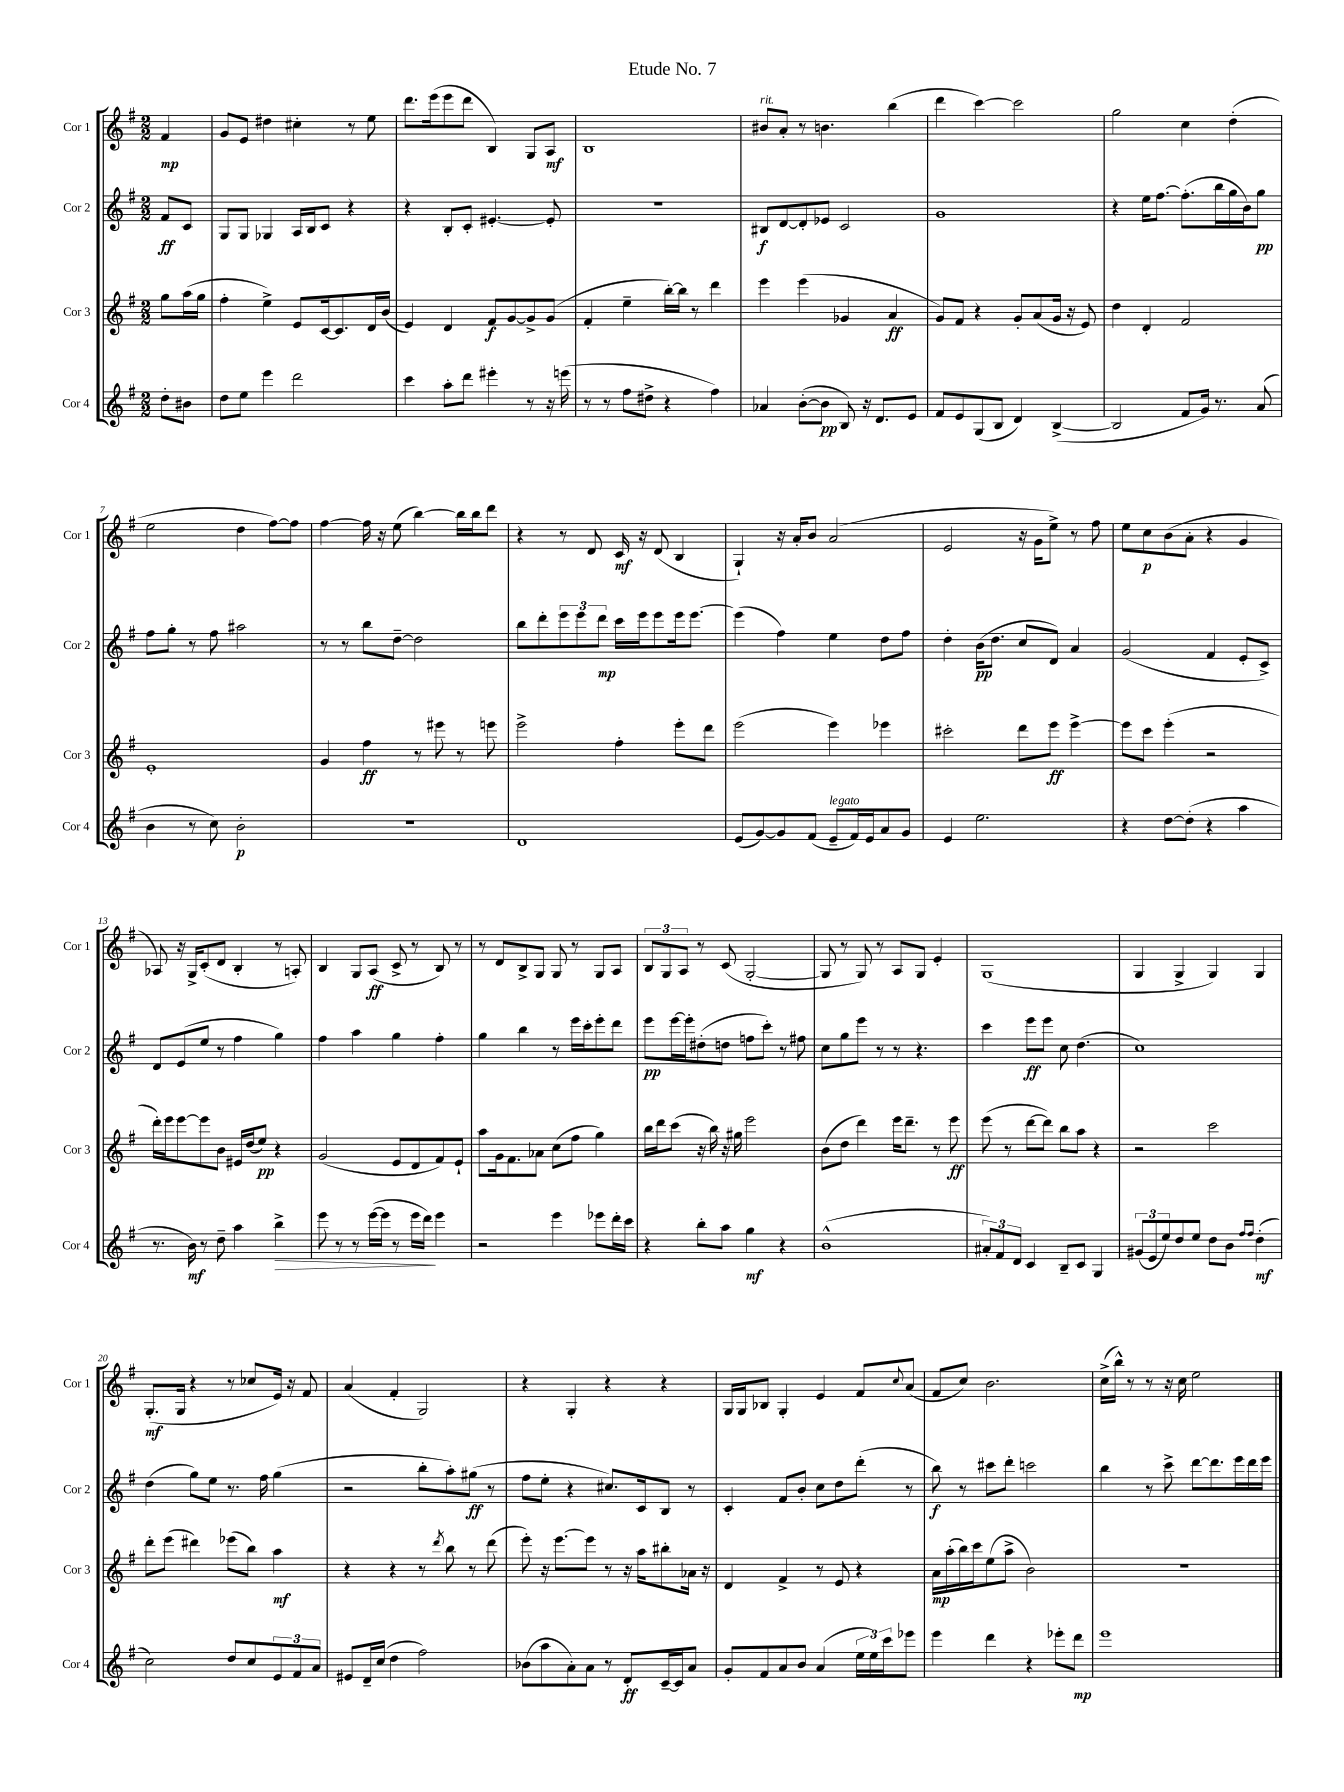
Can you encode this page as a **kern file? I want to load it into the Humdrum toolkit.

**kern	**kern	**kern	**kern
*staff4	*staff3	*staff2	*staff1
*clefG2	*clefG2	*clefG2	*clefG2
*k[f#]	*k[f#]	*k[f#]	*k[f#]
*M2/2	*M2/2	*M2/2	*M2/2
8dd'\L	8gg\L	8f#/L	4f#/
8b#\J	(16aa\L	8c/J	.
.	16gg\JJ	.	.
=	=	=	=
8dd\L	4ff#'\	8G/L	8g/L
8ee\J	.	8G/J	8e/J
4eee\	4ee^\)	4G-/	4dd#\
2ddd\	8e/L	16A/LL	4cc#'\
.	.	16B/J	.
.	[16c/k	8c/J	.
.	8.c/]	.	.
.	.	4r	8r
.	16d/L	.	8ee\
.	(16b/JJ	.	.
=	=	=	=
4ccc\	4e/)	4r	8.ddd\L
.	.	.	(16eee\k
8aa'\L	4d/	8B'/L	8eee\
8ddd\J	.	8c'/J	8ddd\J
4eee#'\	8f#/L	[4.e#'/	4B/)
.	[8g/	.	.
8r	8g^/]	.	8G/L
16r	(8g/J	8e#'/]	8A/J
(16eee\	.	.	.
=	=	=	=
8r	4f#'/	1r	1B
8r	.	.	.
8ff#\L	4ee~\	.	.
8dd#^\J	.	.	.
4r	[16bb'\LL)	.	.
.	16bb\]JJ	.	.
.	8r	.	.
4ff#\)	4ddd\	.	.
=	=	=	=
4a-/	4eee\	8B#/L	8b#/L
.	.	[8d/	8a'/J
([8b'\L	(4eee\	8d'/]	8r
8b\]J	.	8e-/J	4.b\
8B/)	4g-/	2c/	.
16r	.	.	.
8.d/L	.	.	.
.	4a/	.	(4bb\
8e/J	.	.	.
=	=	=	=
8f#/L	8g/L)	1g	4ddd\
8e/	8f#/J	.	.
(8G/	4r	.	[4ccc\)
8B/J	.	.	.
4d/)	8g'/L	.	2ccc\]
.	(8a/	.	.
([4B^/	16g/Jk	.	.
.	16r	.	.
.	8e/)	.	.
=	=	=	=
2B/]	4dd\	4r	2gg\
.	4d'/	16ee\LK	.
.	.	[8.ff#\J	.
8f#/L	2f#/	(8.ff#'\]L	4cc\
16g/Jk)	.	.	.
8.r	.	16bb\L	.
.	.	16gg\	(4dd'\
.	.	16b\J)	.
(8a/	.	8gg\J	.
=	=	=	=
4b\	1e'	8ff#\L	2ee\
.	.	8gg'\J	.
8r	.	8r	.
8cc\)	.	8ff#\	.
2b'\	.	2aa#\	4dd\
.	.	.	[8ff#\L)
.	.	.	8ff#\]J
=	=	=	=
1r	4g/	8r	[4ff#\
.	.	8r	.
.	4ff#\	8bb\L	16ff#\]
.	.	.	16r
.	.	[8dd~\J	(8ee\
.	8r	2dd\]	[4bb\)
.	8eee#\	.	.
.	8r	.	16bb\]LL
.	.	.	16bb\J
.	8eee\	.	8ddd\J
=	=	=	=
1d	2eee^\	8bb\L	4r
.	.	8ddd'\	.
.	.	12eee\	8r
.	.	12eee\	.
.	.	.	8d/
.	.	12ddd\J	.
.	4ff#'\	16ccc\LL	16c/
.	.	16eee\J	16r
.	.	8eee\	(8d/
.	8eee'\L	16eee\k	4B/
.	.	[8.eee\J	.
.	8ddd\J	.	.
=	=	=	=
(8e/L	(2eee\	(4eee\]	4G`/)
[8g/)	.	.	.
8g/]	.	4ff#\)	16r
.	.	.	16a'/LK
(8f#/J	.	.	8b/J
8e~/L	4eee\)	4ee\	(2a/
16f#/L)	.	.	.
16e/J	.	.	.
8a/	4eee-\	8dd\L	.
8g/J	.	8ff#\J	.
=	=	=	=
4e/	2ccc#'\	4dd'\	2e/
2.ee\	.	(16b\LK	.
.	.	8.dd\J	.
.	8ddd\L	8cc/L	16r
.	.	.	16g\LK
.	8eee\J	8d/J)	8ee^\J)
.	[4eee^\	4a/	8r
.	.	.	8ff#\
=	=	=	=
4r	8eee\]L	(2g/	8ee\L
.	8ccc\J	.	8cc\
[8dd\L	(4eee'\	.	(8b\
(8dd'\]J	.	.	8a'\J
4r	2r	4f#/	4r
4aa\	.	8e'/L	4g/
.	.	8c^/J)	.
=	=	=	=
8.r	16ddd'\LL)	8d/L	8A-/)
.	16eee\J	.	.
.	[8eee\	(8e/	16r
16b\)	.	.	16G^/LK
8r	8eee\]	8ee/J	(8c'/
8dd~\	8b\J	8r	8d/J
4aa\	16e#/LL	4ff#\	4B'/
.	(16dd/J	.	.
.	8ee/J)	.	.
4bb^\	4r	4gg\)	8r
.	.	.	8A'/)
=	=	=	=
8eee\	(2g/	4ff#\	4B/
8r	.	.	.
8r	.	4aa\	8G/L
([16eee\LL	.	.	(8A/J
16eee\]JJ	.	.	.
8r	8e/L	4gg\	8c^/
16eee\LL	8d/	.	8r
16ddd\JJ)	.	.	.
4eee\	8f#/)	4ff#'\	8B/)
.	8e`/J	.	8r
=	=	=	=
2r	8aa\L	4gg\	8r
.	16g\k	.	8d/L
.	8.f#\	.	.
.	.	4bb\	8B^/
.	8a-\J	.	8G/J
4eee\	(8cc\L	8r	8G/
.	8ff#\J	16eee\LL	8r
.	.	16ccc'\J	.
8eee-\L	4gg\)	8eee'\	8G/L
16ddd'\L	.	8ddd\J	8A/J
16ccc\JJ	.	.	.
=	=	=	=
4r	16bb\LL	8eee\L	12B/L
.	16ddd\J	.	.
.	.	.	12G/
.	(8ccc\J	[16eee\L	.
.	.	.	12A/J
.	.	16eee'\]J	.
8bb'\L	16r	(8dd#'\	8r
.	16bb\)	.	.
8aa\J	16r	8dd\J	(8c/
.	16gg#\	.	.
4gg\	2eee\	8ff\L	[2G'/
.	.	8ccc'\J)	.
4r	.	8r	.
.	.	8ff#\	.
=	=	=	=
(1b^^	(8b\L	8cc\L	8G/]
.	8dd\J	8gg\	8r
.	4ddd\)	8eee\J	8G/)
.	.	8r	8r
.	16eee\LK	8r	8A/L
.	8.ddd~\J	.	.
.	.	4.r	8G/J
.	8r	.	4e'/
.	8eee\	.	.
=	=	=	=
12a#'/L)	(8eee\	4ccc\	(1G
12f#/	.	.	.
.	8r	.	.
12d/J	.	.	.
4c/	[8ddd\L	8eee\L	.
.	8ddd\]J)	8eee\J	.
8B~/L	8bb\L	8cc\	.
8c/J	8aa\J	(4.dd\	.
4G/	4r	.	.
=	=	=	=
(12g#/L	2r	1cc)	4G/
12e/	.	.	.
12ee/)	.	.	.
8dd/	.	.	4G^/
8ee/J	.	.	.
8dd\L	2ccc\	.	4G/)
8b\J	.	.	.
16qqff#/LL	.	.	.
16qqff#/JJ	.	.	.
(4dd'\	.	.	4G/
=	=	=	=
2cc\)	8ddd'\L	(4dd\	(8.G'/L
.	(8eee\J	.	.
.	.	.	16G/Jk
.	4ddd#\)	8gg\L)	4r
.	.	8ee\J	.
8dd/L	(8eee-\L	8.r	8r
8cc/	8bb\J)	.	8cc-/L
.	.	16ff#\	.
12e/	4aa\	(4gg\	16e/Jk)
.	.	.	16r
12f#/	.	.	.
.	.	.	8f#/
12a/J	.	.	.
=	=	=	=
8e#/L	4r	2r	(4a/
16d~/L	.	.	.
(16cc/JJ	.	.	.
4dd\	4r	.	4f#'/
2ff#\)	8r	8bb'\L	2G/)
.	8qddd/	.	.
.	8bb\	8aa'\)	.
.	8r	(8gg#\J	.
.	(8ddd\	8r	.
=	=	=	=
(8b-\L	8eee'\)	8ff#\L	4r
8aa\	16r	8ee'\J	.
.	[8.eee\L	.	.
8a'\)	.	4r	4G'/
8a\J	8eee\]J	.	.
8r	8r	8.cc#/L)	4r
8d'/L	16r	.	.
.	16aa\LK	16c/k	.
[16c~/L	8bb#'\	8B/J	4r
16c/]J	.	.	.
8a/J	16a-\Jk	8r	.
.	16r	.	.
=	=	=	=
8g'/L	4d/	4c'/	16G/LL
.	.	.	16G/J
8f#/	.	.	8B-/J
8a/	4f#^/	8f#/L	4G'/
8b/J	.	8b'/J	.
(4a/	8r	8cc\L	4e/
.	8e/	8dd\	.
24ee\LL	4r	(8ddd'\J	8f#/L
24ee\)	.	.	.
24ccc\J	.	.	.
.	.	.	8qqcc/
8eee-\J	.	8r	(8a/J
=	=	=	=
4eee\	16a\LL	8bb\)	8f#/L
.	(16aa'\	.	.
.	16bb\)	8r	8cc/J)
.	16ccc\J	.	.
4ddd\	(8ee\	8ccc#\L	2.b\
.	8aa^\J	8ddd'\J	.
4r	2b\)	2ccc\	.
8eee-'\L	.	.	.
8ddd\J	.	.	.
=	=	=	=
1eee	1r	4bb\	(16cc^\LL
.	.	.	16bb^^\JJ)
.	.	.	8r
.	.	8r	8r
.	.	8ccc^\	16r
.	.	.	16cc\
.	.	[8ddd\L	2ee\
.	.	8.ddd\]	.
.	.	16eee\L	.
.	.	16ddd\	.
.	.	16eee\JJ	.
==	==	==	==
*-	*-	*-	*-
